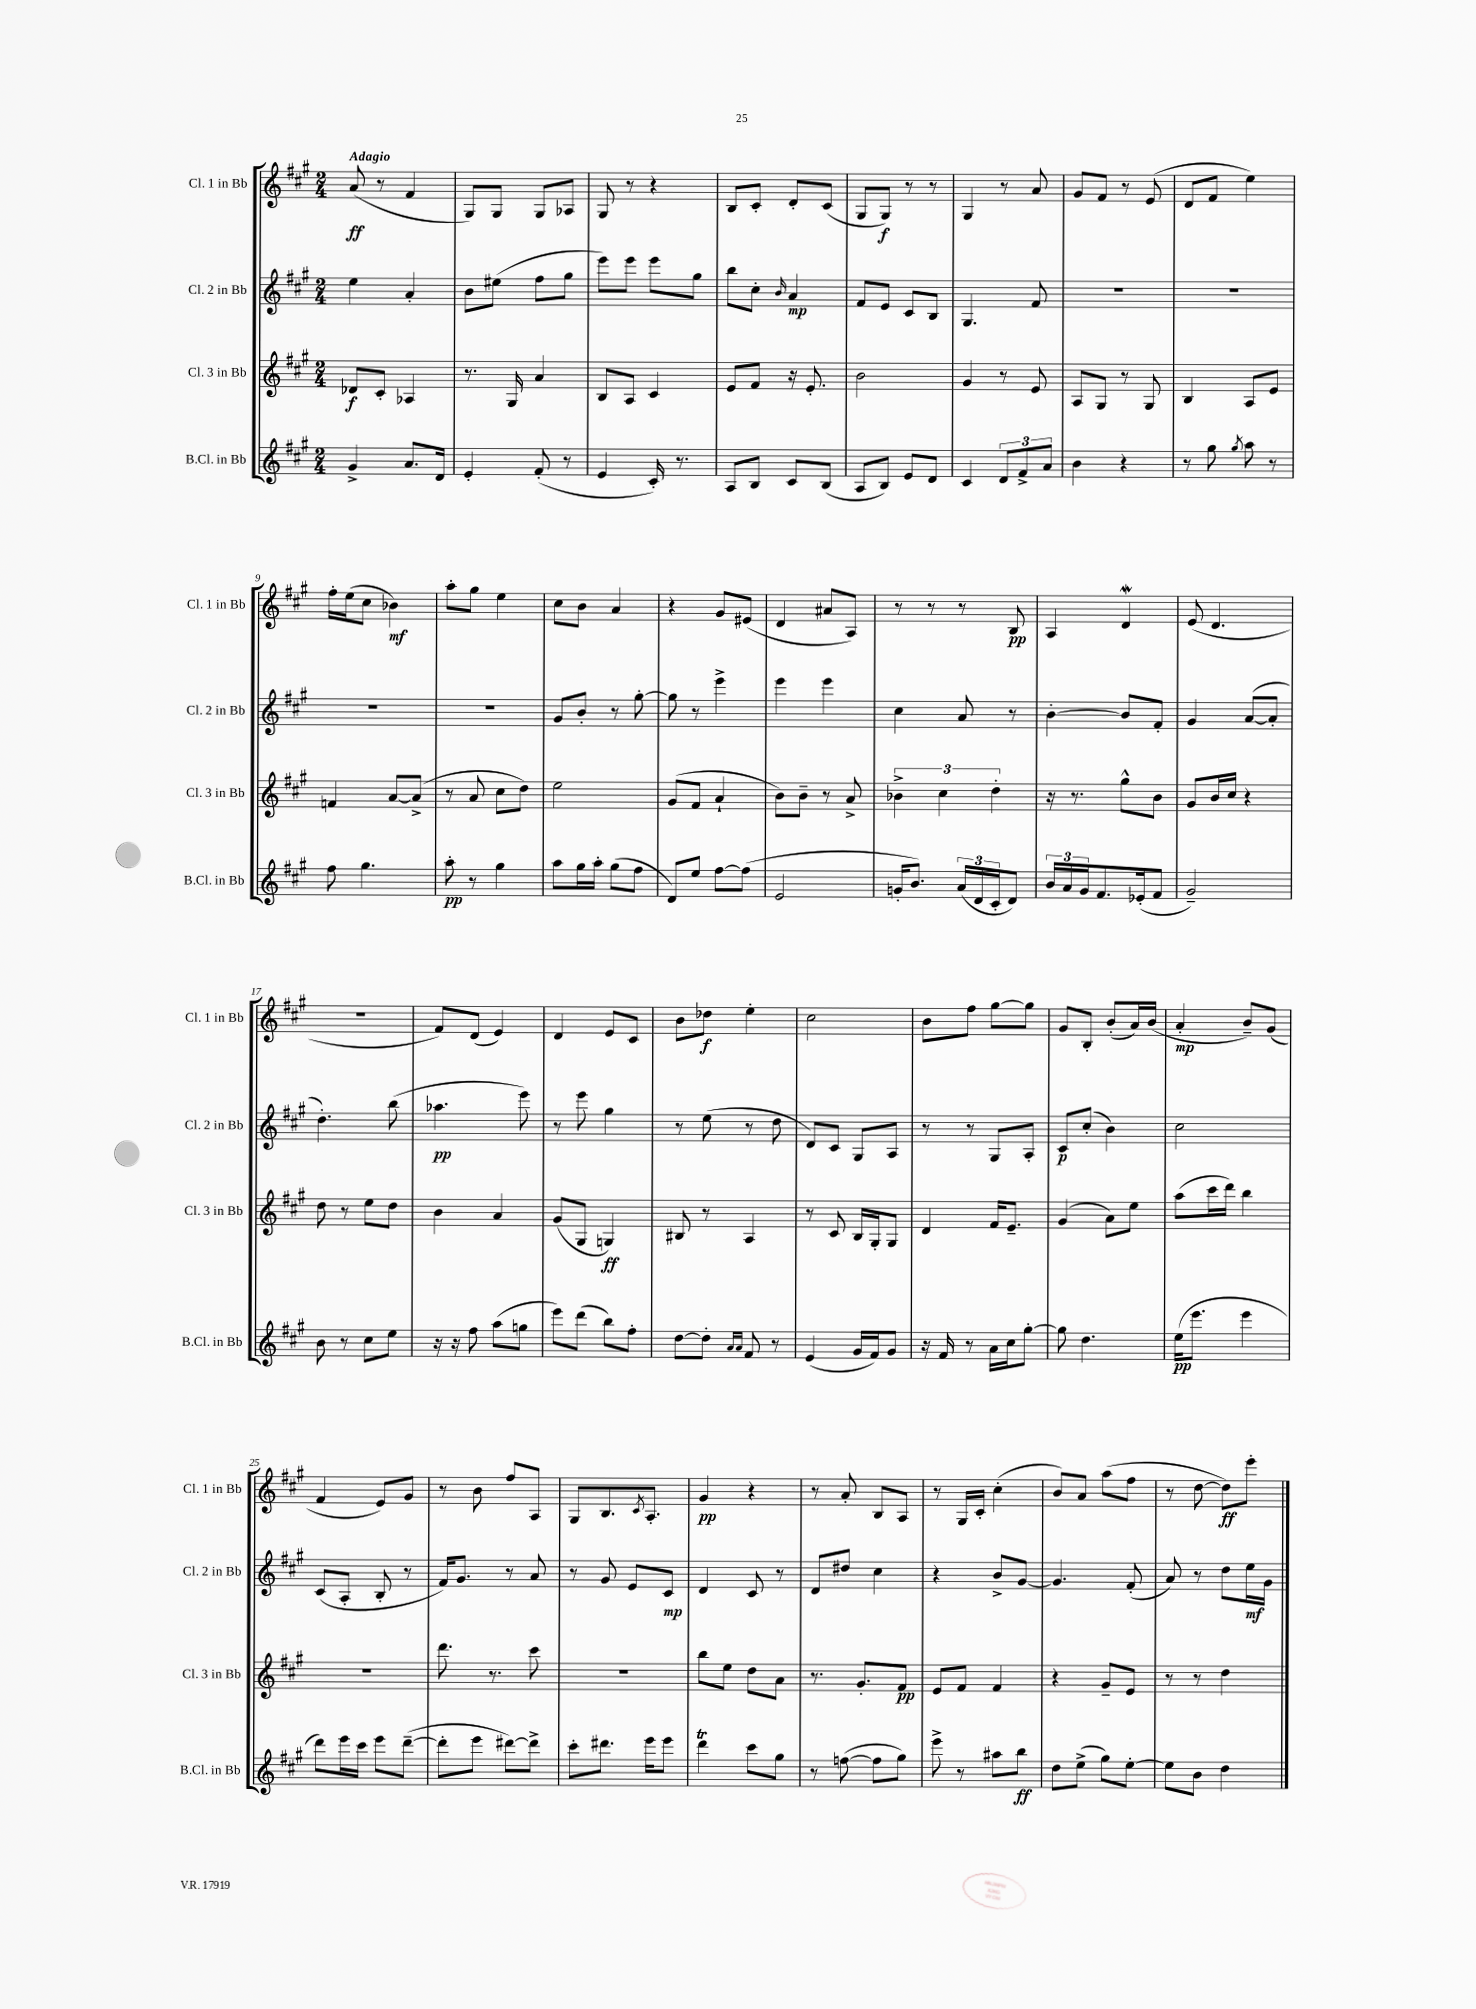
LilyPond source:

<<
\new StaffGroup <<
\new Staff = "s0" \with { instrumentName = "Cl. 1 in Bb" shortInstrumentName = "Cl. 1 in Bb" } {
    \clef treble \key a \major \numericTimeSignature \time 2/4 \tempo "Adagio"
    a'8\ff( r8 fis'4 |
    gis8) gis8 gis8 aes8 |
    gis8 r8 r4 |
    b8 cis'8-. d'8-. cis'8( |
    gis8 gis8\f) r8 r8 |
    gis4 r8 a'8 |
    gis'8 fis'8 r8 e'8( |
    d'8 fis'8 e''4) |
    fis''16-. e''16( cis''8 bes'4\mf) |
    a''8-. gis''8 e''4 |
    cis''8 b'8 a'4 |
    r4 gis'8 eis'8( |
    d'4 ais'8 a8) |
    r8 r8 r8 b8\pp |
    a4 d'4\mordent |
    e'8( d'4. |
    R2 |
    fis'8) d'8( e'4) |
    d'4 e'8 cis'8 |
    b'8 des''8\f e''4-. |
    cis''2 |
    b'8 fis''8 gis''8~ gis''8 |
    gis'8 b8-. b'8-.( a'16) b'16( |
    a'4-.\mp b'8--) gis'8( |
    fis'4 e'8) gis'8 |
    r8 b'8 fis''8 a8 |
    gis8 b8. \acciaccatura { cis'8 } a8.-. |
    gis'4\pp r4 |
    r8 a'8-. b8 a8 |
    r8 gis16 cis'16-. cis''4-.( |
    b'8) a'8 a''8( fis''8 |
    r8 d''8~ d''8\ff) e'''8-. \bar "|." |
}
\new Staff = "s1" \with { instrumentName = "Cl. 2 in Bb" shortInstrumentName = "Cl. 2 in Bb" } {
    \clef treble \key a \major \numericTimeSignature \time 2/4
    e''4 a'4-. |
    b'8 eis''8( fis''8 gis''8 |
    e'''8) e'''8 e'''8 gis''8 |
    b''8 cis''8-. \grace { b'16 } a'4\mp |
    fis'8 e'8 cis'8 b8 |
    gis4. fis'8 |
    R2 |
    R2 |
    R2 |
    R2 |
    gis'8 b'8-. r8 gis''8~-. |
    gis''8 r8 e'''4-> |
    e'''4 e'''4 |
    cis''4 a'8 r8 |
    b'4~-. b'8 fis'8-. |
    gis'4 a'8~( a'8-. |
    d''4.-.) b''8( |
    aes''4.\pp e'''8) |
    r8 e'''8 gis''4 |
    r8 e''8( r8 d''8 |
    d'8) cis'8 gis8 a8 |
    r8 r8 gis8 a8-. |
    cis'8\p cis''8-.( b'4) |
    cis''2 |
    cis'8( a8-. b8-. r8 |
    fis'16) gis'8. r8 a'8 |
    r8 gis'8 e'8 cis'8\mp |
    d'4 cis'8 r8 |
    d'8 dis''8 cis''4 |
    r4 b'8-> gis'8~ |
    gis'4. fis'8-.( |
    a'8) r8 d''8 e''16\mf gis'16 \bar "|." |
}
\new Staff = "s2" \with { instrumentName = "Cl. 3 in Bb" shortInstrumentName = "Cl. 3 in Bb" } {
    \clef treble \key a \major \numericTimeSignature \time 2/4
    des'8\f cis'8-. aes4 |
    r8. gis16 a'4 |
    b8 a8 cis'4 |
    e'8 fis'8 r16 e'8.-. |
    b'2 |
    gis'4 r8 e'8 |
    a8 gis8 r8 gis8 |
    b4 a8 e'8 |
    f'4 a'8~ a'8->( |
    r8 a'8 cis''8 d''8) |
    e''2 |
    gis'8( fis'8 a'4-! |
    b'8) b'8-- r8 a'8-> |
    \tuplet 3/2 { bes'4-> cis''4 d''4-. } |
    r16 r8. gis''8-^ b'8 |
    gis'8 b'16 cis''16 r4 |
    d''8 r8 e''8 d''8 |
    b'4 a'4 |
    gis'8( gis8 g4\ff) |
    bis8 r8 a4 |
    r8 cis'8 b16 gis16-. gis8 |
    d'4 fis'16 e'8.-- |
    gis'4( a'8) e''8 |
    a''8( cis'''16 d'''16) b''4 |
    R2 |
    d'''8. r8. cis'''8 |
    R2 |
    b''8 e''8 d''8 a'8 |
    r8. gis'8.-. fis'8\pp |
    e'8 fis'8 fis'4 |
    r4 gis'8-- e'8 |
    r8 r8 d''4 \bar "|." |
}
\new Staff = "s3" \with { instrumentName = "B.Cl. in Bb" shortInstrumentName = "B.Cl. in Bb" } {
    \clef treble \key a \major \numericTimeSignature \time 2/4
    gis'4-> a'8. d'16 |
    e'4-. fis'8-.( r8 |
    e'4 cis'16-.) r8. |
    a8 b8 cis'8 b8( |
    a8 b8) e'8 d'8 |
    cis'4 \tuplet 3/2 { d'8 fis'8-> a'8 } |
    b'4 r4 |
    r8 gis''8 \acciaccatura { gis''8 } a''8 r8 |
    fis''8 gis''4. |
    a''8-.\pp r8 gis''4 |
    a''8 gis''16 a''16-. gis''8( fis''8 |
    d'8) e''8 fis''8~ fis''8( |
    e'2 |
    g'16-. b'8.) \tuplet 3/2 { a'16( d'16 cis'16-. } d'8) |
    \tuplet 3/2 { b'16 a'16 gis'16 } fis'8. ees'16-.( fis'8 |
    gis'2--) |
    b'8 r8 cis''8 e''8 |
    r16 r16 fis''8 a''8( g''8 |
    e'''8) d'''8( b''8) fis''8-. |
    d''8~ d''8-. \grace { a'16 a'16 } fis'8 r8 |
    e'4( gis'16 fis'16) gis'8 |
    r16 fis'16 r8 a'16 cis''16 gis''8~-. |
    gis''8 d''4. |
    e''16\pp( e'''8. e'''4 |
    d'''8) e'''16 cis'''16 e'''8 d'''8~--( |
    d'''8-. e'''8 dis'''8~) dis'''8-> |
    cis'''8-. dis'''8. e'''16 e'''8 |
    d'''4\trill cis'''8 gis''8 |
    r8 f''8~( f''8 gis''8) |
    e'''8-> r8 ais''8 b''8\ff |
    d''8 e''8->( gis''8) e''8~-. |
    e''8 b'8 d''4 \bar "|." |
}
>>
>>
